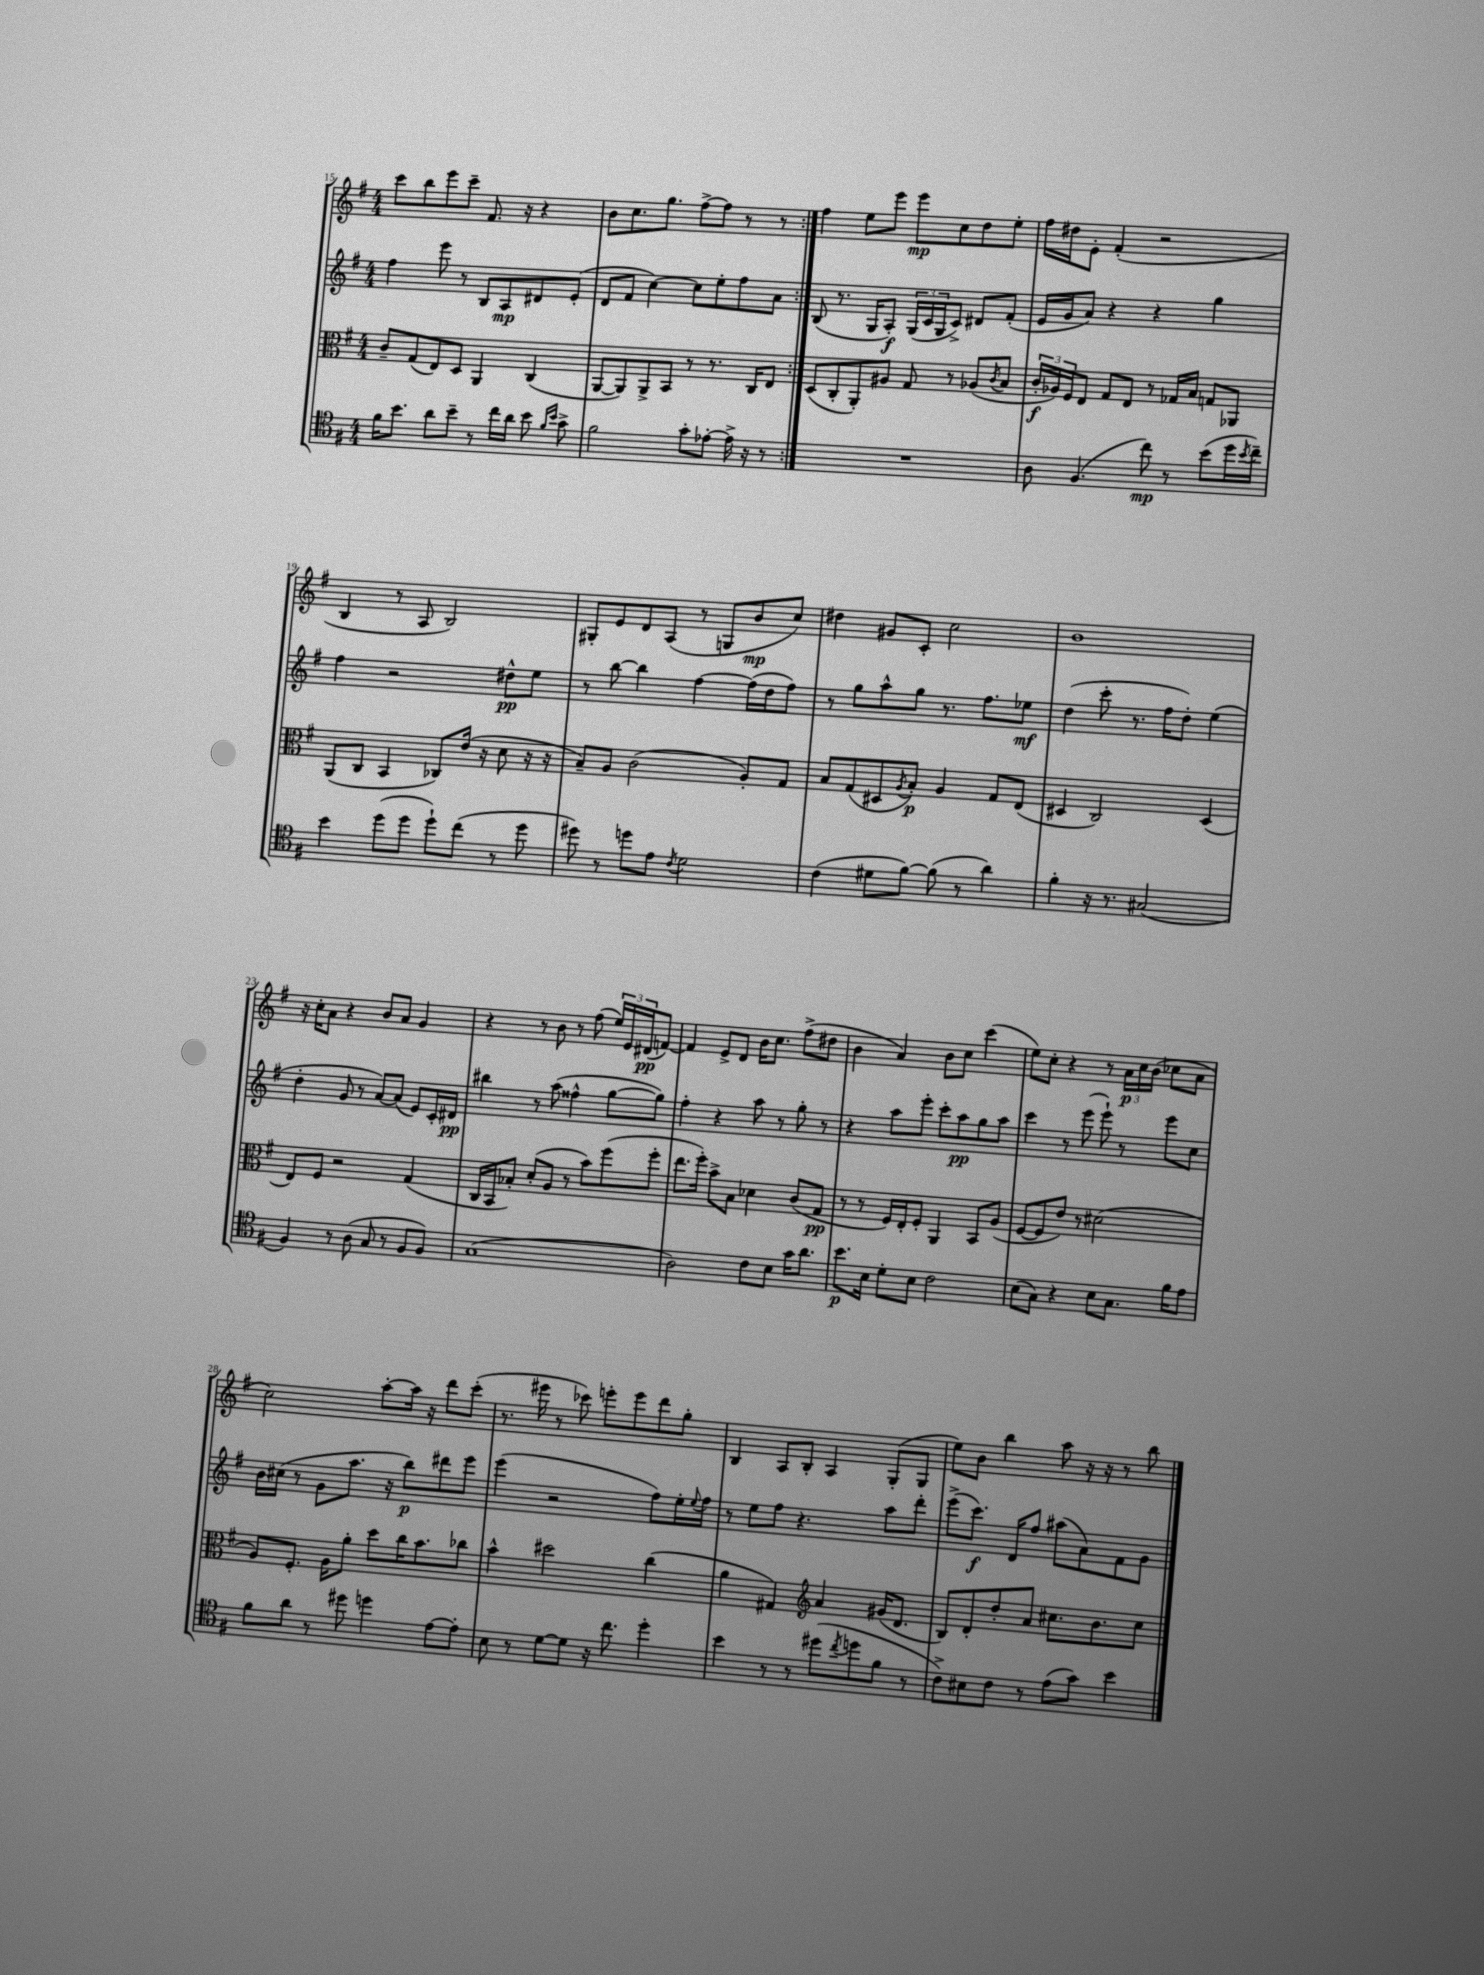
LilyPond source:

<<
\new StaffGroup <<
\new Staff = "s0" {
    \clef treble \key g \major \numericTimeSignature \time 4/4
    \repeat volta 2 { c'''8 b''8 e'''8 c'''8-- fis'8. r16 r4 |
    b'8 c''8. g''8. fis''8~-> fis''8 r8 r8 | }
    fis''4 e''8 e'''8 e'''8\mp c''8 d''8 e''8-. |
    fis''16 dis''16 e'8-. fis'4-.( r2 |
    b4 r8 a8 b2) |
    gis8-. e'8 d'8 a8( r8 g8 b'8\mp c''8) |
    dis''4 gis'8 c'8-. c''2 |
    b'1 |
    r16 c''16-. a'8 r4 b'8 a'8 g'4 |
    r4 r8 b'8 r8 fis''8( \tuplet 3/2 { e''16) e'16 dis'16\pp( } f'8~) |
    f'4 e'8-> d'8 b'16 c''8. fis''8->( dis''8 |
    b'4 a'4) b'8 c''8 c'''4( |
    e''8) c''8-. r4 r8 \tuplet 3/2 { a'16\p c''16 b'16( } ces''8 a'8 |
    c''2) a''8~-. a''16 r16 d'''8 c'''8-.( |
    r8. eis'''16 r8 ces'''8) e'''8-. e'''8 d'''8 g''8-. |
    b4 a8 b8-. a4 g8-.( g8 |
    e''8) b'8 b''4 a''8 r16 r16 r8 b''8 \bar "|." |
}
\new Staff = "s1" {
    \clef treble \key g \major \numericTimeSignature \time 4/4
    \repeat volta 2 { fis''4 e'''8 r8 b8 a8\mp dis'8 e'8-.( |
    d'8 fis'8 c''4~) c''8 e''8-. fis''8 a'8 | }
    b8( r8. g16 a8-.\f) \tuplet 3/2 { g16( c'16 g16 } c'8->) dis'8 fis'8-.( |
    e'16 g'16 a'8) r4 r4 g''4 |
    fis''4 r2 dis''8-^\pp e''8 |
    r8 b''8~ b''4 fis''4~ fis''16( d''16 fis''8) |
    r8 g''8 a''8-^ g''8 r8. fis''8. ees''8\mf |
    d''4( c'''8-. r8. fis''16 d''8-.) e''4( |
    d''4-. g'8 r8 a'8~) a'8( e'8) c'16-. dis'16\pp |
    bis''4 r8 a''8( fisis''4-^ g''8~ g''8) |
    fis''4-. r4 a''8 r8 g''8-. r8 |
    r4 a''8 e'''8-. c'''8-. a''8\pp g''8 a''8 |
    c'''4 r8 e'''8( e'''8-!) r8 e'''8 c''8 |
    b'16 cis''16( r8 g'8 a''8. r16 b''8\p) dis'''8 e'''8 |
    e'''4( r2 fis''8) e''16-. \appoggiatura { e''8 } fis''16 |
    r8 e''8 fis''8 r4. a''8 d'''8-. |
    e'''8->( c'''8.\f) d'16 fis''8 ais''8( a'8) fis'8 g'8 \bar "|." |
}
\new Staff = "s2" {
    \clef alto \key g \major \numericTimeSignature \time 4/4
    \repeat volta 2 { c'8-- g8( e8) d8 a,4 c4( |
    a,8~ a,8) a,8-> b,8 r8 r8. c16 e8 | }
    d8( c8-. a,8-.) ais8 g8 r8 aes8( \acciaccatura { c'8 } b8 |
    \tuplet 3/2 { c'16-.\f aes16) fis16 } e8 g8 e8 r8 ges16 b16 g8 aes,8 |
    a,8( c8 b,4 ces8) e'16( r16 d'8 r16 r16 |
    b8--) a8 c'2( a8-.) g8 |
    b8 g8( dis8 \acciaccatura { a8 } b8-.\p) a4 g8 e8( |
    dis4 c2) dis4( |
    e8) fis8 r2 g4( |
    c16 b,16 bes8-.) d'8-.( a8 r8 b'8) fis''8( fis''8-. |
    e''8. fis''16-.) b'8-> b8 des'4 c'8( g8\pp |
    r8 r8 fis16) e16-. fis8-. a,4 b,8 a8( |
    fis8~ fis8 e'8) r8 dis'2( |
    a8) fis8.-. a16 a'8-. d''8 c''16 b'8. ces''8 |
    b'4-^ dis''2 c''4( |
    a'4 gis4) \clef treble a'4 gis'16( d'8. |
    b8) d'8-. d''8-. a'8 cis''8. b'8. cis''8 \bar "|." |
}
\new Staff = "s3" {
    \clef tenor \key g \major \numericTimeSignature \time 4/4
    \repeat volta 2 { fis'16 b'8. a'8 b'8-- r8 c''16 a'16 b'8 \grace { fis'16 b'16 } g'8-> |
    fis'2 g'8-. ees'8~-. ees'16-> r16 r8 | }
    R1 |
    a8 fis4.( c''8\mp) r8 b'8( d''16 \acciaccatura { b'8 } c''16--) |
    b'4 d''8( d''8 d''8-!) c''8( r8 d''8 |
    dis''8) r8 d''8 e'8 \acciaccatura { c'8 } d'2 |
    c'4( dis'8 fis'8~) fis'8( r8 a'4) |
    fis'4-. r16 r8. gis2( |
    fis4) r8 a8( g8 r8 fis8 fis8) |
    g1( |
    a2) c'8 b8 g'16 a'8. |
    b'8.\p b16 d'8-. b8 c'2 |
    b8( g8) r4 b8 g8. fis'16 e'8 |
    fis'8 a'8 r8 dis''8 d''4 e'8~ e'8-. |
    b8 r8 d'8~ d'8 r16 c''8. d''4-. |
    b'4 r8 r8 dis''8( \acciaccatura { c''8 } d''8 fis'8 r8 |
    c'8->) bis8 c'8 r8 e'8( g'8) b'4 \bar "|." |
}
>>
>>
\layout { \context { \Score currentBarNumber = #15 } }
